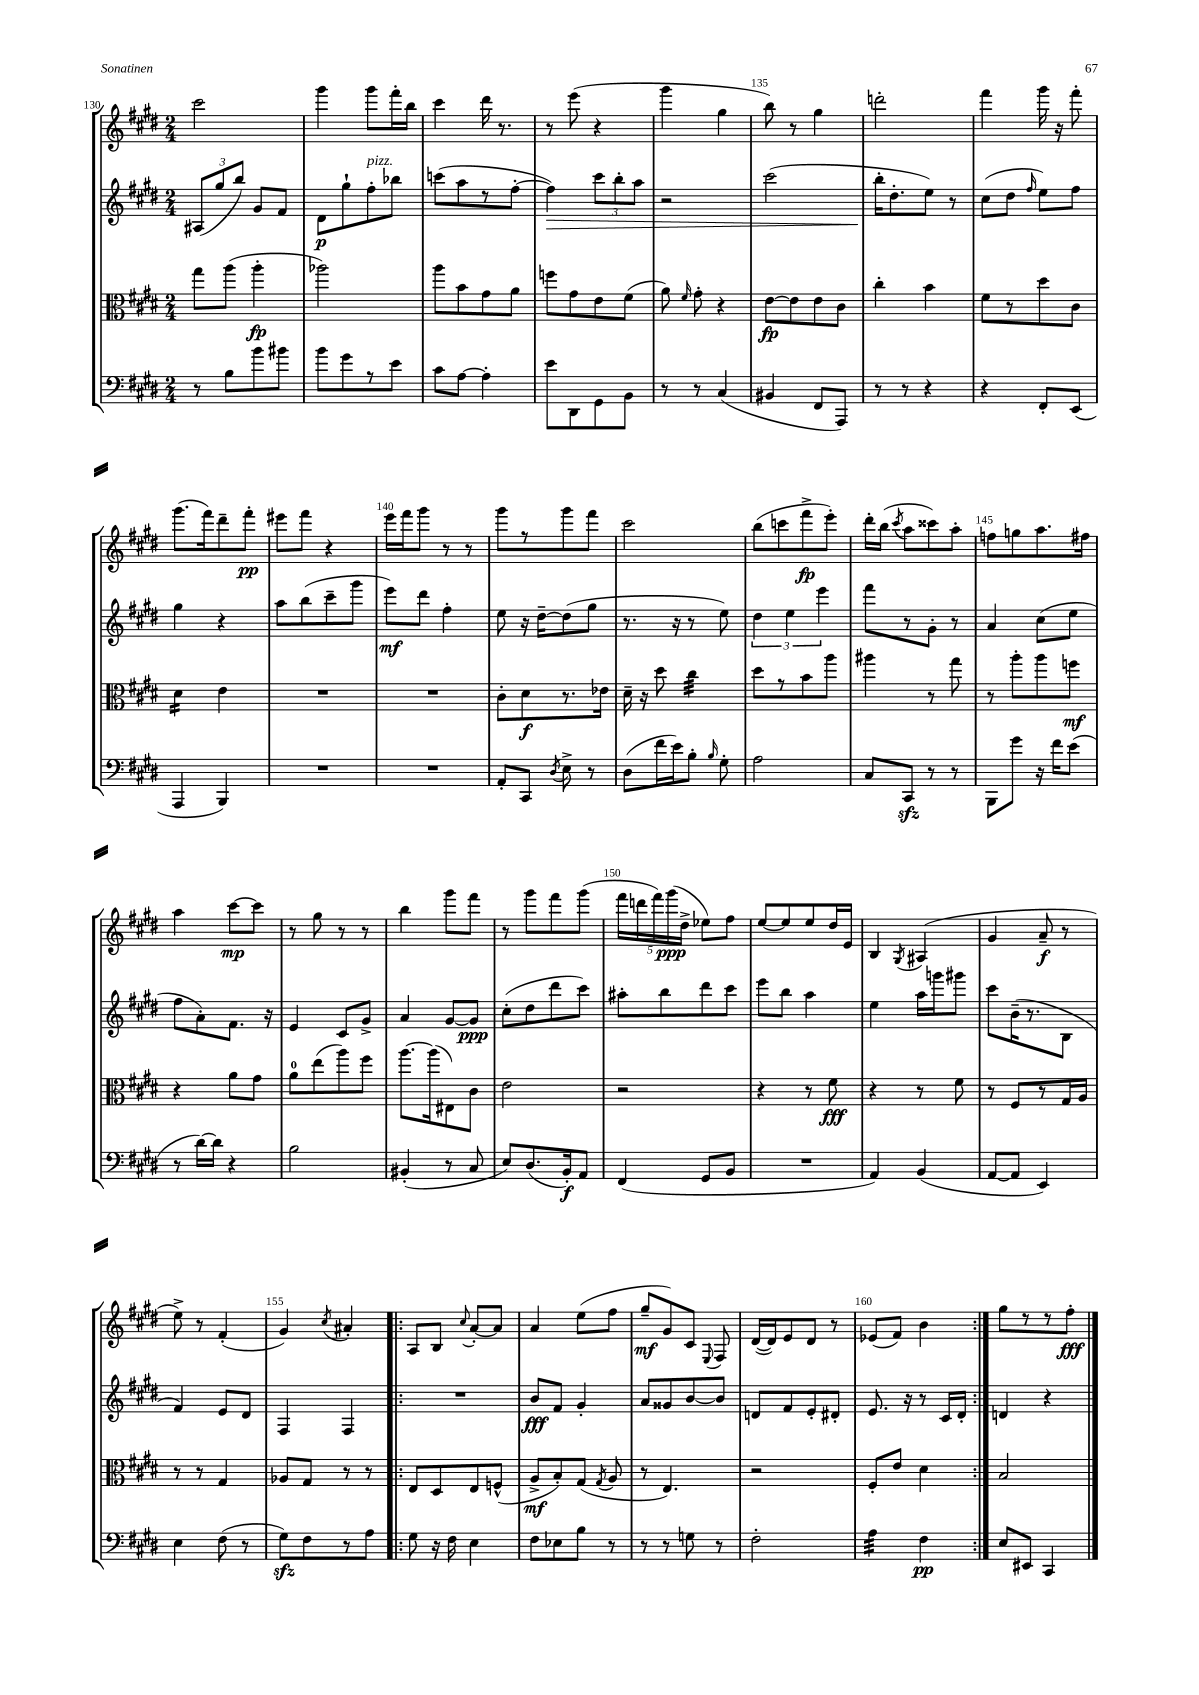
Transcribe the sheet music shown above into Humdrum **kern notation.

**kern	**kern	**kern	**kern
*staff4	*staff3	*staff2	*staff1
*clefF4	*clefC3	*clefG2	*clefG2
*k[f#c#g#d#]	*k[f#c#g#d#]	*k[f#c#g#d#]	*k[f#c#g#d#]
*M2/4	*M2/4	*M2/4	*M2/4
8r	8gg#	(12A#	2ccc#
.	.	12gg#	.
8B	(8aa	.	.
.	.	12bb)	.
8b	4aa'	8g#	.
8b#	.	8f#	.
=	=	=	=
8b	2aa-)	8d#	4ggg#
8g#	.	8gg#`	.
8r	.	8ff#'	8ggg#
8e	.	8bb-	16fff#'
.	.	.	16bb
=	=	=	=
8c#	8aa	(8ccc	4ccc#
[8A	8b	8aa	.
4A']	8g#	8r	16ddd#
.	.	.	8.r
.	8a	[8ff#'	.
=	=	=	=
8e	8ff	4ff#])	8r
8DD#	8g#	.	(8eee
8GG#	8e	12ccc#	4r
.	.	12bb'	.
8BB	(8f#	.	.
.	.	12aa	.
=	=	=	=
8r	8a)	2r	4ggg#
.	16qqf#	.	.
8r	8g#'	.	.
(4C#	4r	.	4gg#
=	=	=	=
4BB#	[8e	(2ccc#	8bb)
.	8e]	.	8r
8FF#	8e	.	4gg#
8AAA)	8c#	.	.
=	=	=	=
8r	4cc#'	16bb'	2ddd'
.	.	8.dd#'	.
8r	.	.	.
4r	4b	8ee)	.
.	.	8r	.
=	=	=	=
4r	8f#	(8cc#	4fff#
.	8r	8dd#	.
.	.	16qqff#	.
8FF#'	8dd#	8ee)	16ggg#
.	.	.	16r
(8EE	8c#	8ff#	8fff#'
=	=	=	=
4AAA	4d#	4gg#	(8.ggg#
.	.	.	16fff#)
4BBB)	4e	4r	8ddd#~
.	.	.	8fff#'
=	=	=	=
2r	2r	8aa	8eee#
.	.	(8bb	8fff#
.	.	8ccc#~	4r
.	.	8ggg#	.
=	=	=	=
2r	2r	8eee)	16eee
.	.	.	16fff#
.	.	8ddd#	8ggg#
.	.	4ff#'	8r
.	.	.	8r
=	=	=	=
8AA'	8c#'	8ee	8ggg#
8CC#	8d#	16r	8r
.	.	[16dd#~	.
8qD#	.	.	.
8E^	8.r	(8dd#]	8ggg#
8r	.	8gg#	8fff#
.	16e-	.	.
=	=	=	=
(8D#	16d#~	8.r	2ccc#
.	16r	.	.
16f#	8dd#	.	.
16e)	.	16r	.
8B'	4cc#	8r	.
16qqB	.	.	.
8G#'	.	8ee)	.
=	=	=	=
2A	8dd#	6dd#	(8bb
.	8r	.	8ccc
.	.	6ee	.
.	8b	.	8fff#^
.	.	6eee	.
.	8aa	.	8eee')
=	=	=	=
8C#	4aa#	8fff#	16ddd#'
.	.	.	(16bb
.	.	.	8qccc#
8CC#	.	8r	8aa
8r	8r	8g#'	8ccc##)
8r	8gg#	8r	8aa'
=	=	=	=
8BBB	8r	4a	8ff
8g#	8aa'	.	8gg
16r	8aa	(8cc#	8.aa
16f#	.	.	.
(8e	8ff	8ee	.
.	.	.	16ff#
=	=	=	=
8r	4r	8ff#	4aa
[16d#)	.	8a')	.
16d#]	.	.	.
4r	8a	8.f#	[8ccc#
.	8g#	.	8ccc#]
.	.	16r	.
=	=	=	=
2B	8a	4e	8r
.	(8ee	.	8gg#
.	8aa)	8c#	8r
.	8ff#	8g#^	8r
=	=	=	=
(4BB#'	[8.aa	4a	4bb
.	(16aa]	.	.
8r	8E#)	[8g#	8ggg#
8C#	8c#	8g#]	8fff#
=	=	=	=
8E)	2e	(8cc#'	8r
(8.D#	.	8dd#	8ggg#
.	.	8ddd#	8fff#
16BB')	.	.	.
8AA	.	8ccc#)	(8ggg#
=	=	=	=
(4FF#	2r	8aa#'	20fff#
.	.	.	20ddd
.	.	.	20fff#)
.	.	8bb	.
.	.	.	(20ggg#
.	.	.	20dd#^
8GG#	.	8ddd#	8ee-)
8BB	.	8ccc#	8ff#
=	=	=	=
2r	4r	8eee	[8ee
.	.	8bb	8ee]
.	8r	4aa	8ee
.	8f#	.	16dd#
.	.	.	16e
=	=	=	=
4AA)	4r	4ee	4B
.	.	.	8qG#
(4BB	8r	16aa	(4A#
.	.	16ggg	.
.	8f#	8ggg#	.
=	=	=	=
[8AA	8r	8ccc#	4g#
8AA]	8F#	(16b~	.
.	.	8.r	.
4EE)	8r	.	8a~
.	16G#	8B	8r
.	16A	.	.
=	=	=	=
4E	8r	4f#)	8ee^)
.	8r	.	8r
(8F#	4G#	8e	(4f#'
8r	.	8d#	.
=	=	=	=
8G#)	8A-	4F#	4g#)
8F#	8G#	.	.
.	.	.	8qcc#
8r	8r	4F#	4a#'
8A	8r	.	.
=!|:	=!|:	=!|:	=!|:
8G#	8E	2r	8A
16r	8D#	.	8B
16F#	.	.	.
.	.	.	8qqcc#
4E	8E	.	[8a'
.	(8F^^	.	8a]
=	=	=	=
8F#	8A^	8b	4a
8E-	8B')	8f#	.
8B	(8G#	4g#'	(8ee
.	8qG#	.	.
8r	8A	.	8ff#
=	=	=	=
8r	8r	8a	8gg#~
8r	4.E)	8g##	8g#)
8G	.	[8b	8c#
.	.	.	8qqE
8r	.	8b]	8F#
=	=	=	=
2F#'	2r	8d	([16d#
.	.	.	16d#])
.	.	8f#	8e
.	.	8e'	8d#
.	.	8d#'	8r
=	=	=	=
4A	8F#'	8.e	(8e-
.	8e	.	8f#)
.	.	16r	.
4F#	4d#	8r	4b
.	.	16c#	.
.	.	16d#'	.
=:|!	=:|!	=:|!	=:|!
8E	2B	4d	8gg#
8EE#	.	.	8r
4CC#	.	4r	8r
.	.	.	8ff#'
==	==	==	==
*-	*-	*-	*-
